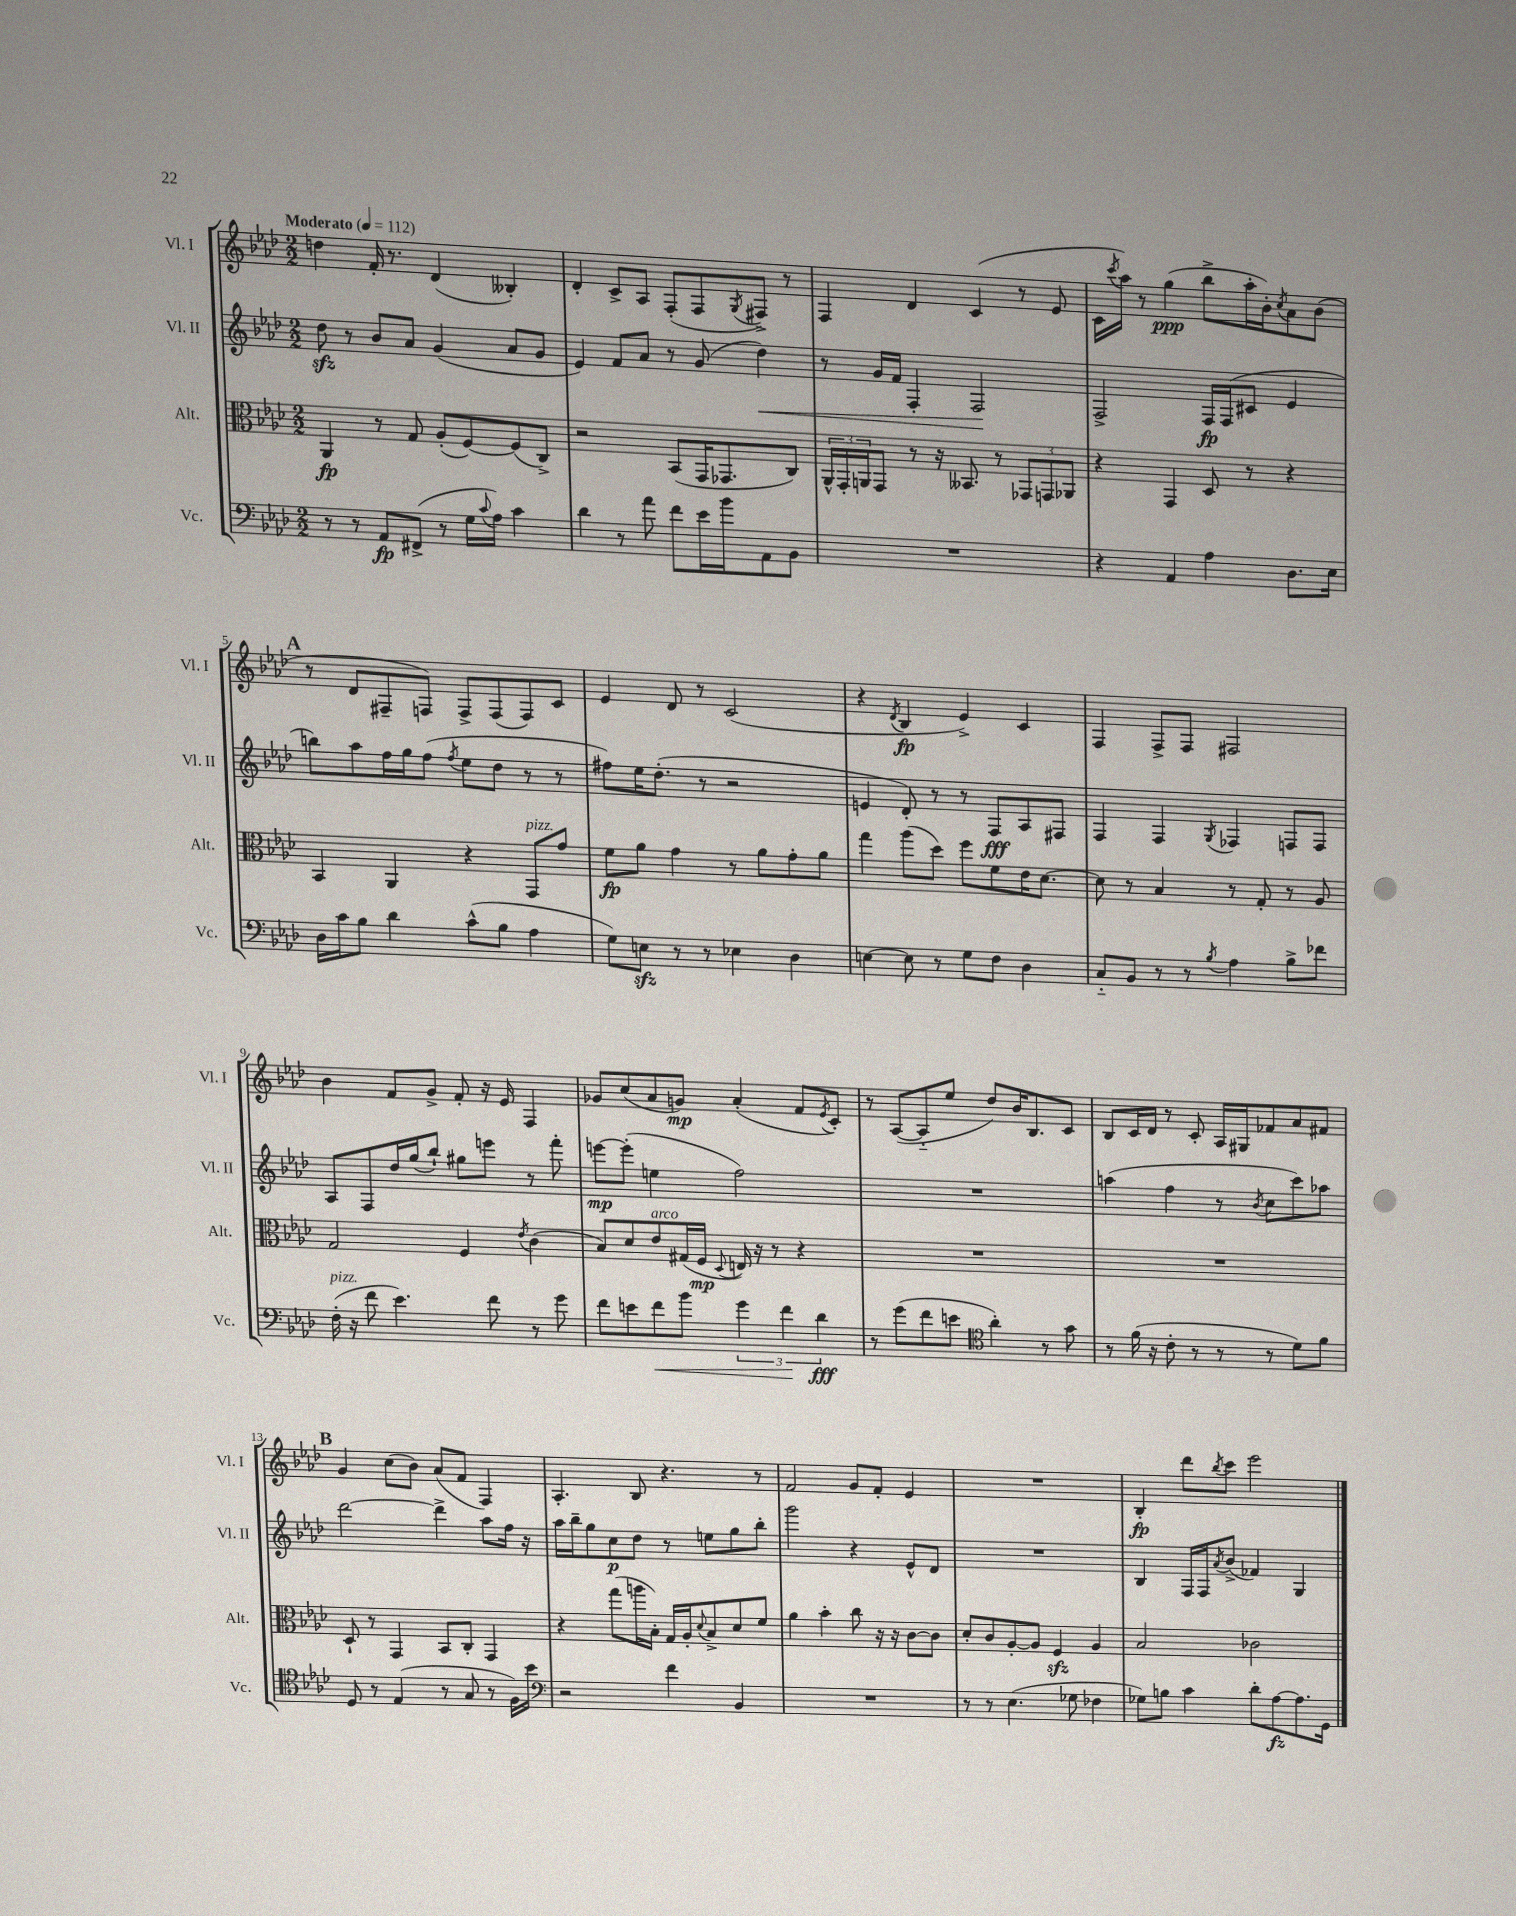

**kern	**kern	**kern	**kern
*staff4	*staff3	*staff2	*staff1
*clefF4	*clefC3	*clefG2	*clefG2
*k[b-e-a-d-]	*k[b-e-a-d-]	*k[b-e-a-d-]	*k[b-e-a-d-]
*M2/2	*M2/2	*M2/2	*M2/2
*MM112	*MM112	*MM112	*MM112
8r	4AA-	8dd-	4dd
8r	.	8r	.
8AA-	8r	8b-	16f'
.	.	.	8.r
(8FF#^	8G	8a-	.
8r	(8A-'	(4g	(4d-
16G	[8F)	.	.
8qqc	.	.	.
16A-)	.	.	.
4c	(8F]	8a-	4B--')
.	8C^)	8g	.
=	=	=	=
4d-	2r	4e-)	4d-'
8r	.	8f	8c^
8a-	.	8a-	8A-
8f	(8BB-	8r	(8F'
16e-	16GG	(8g	8F
16b-	8.GG-	.	.
.	.	.	8qG
8AA-	.	4dd-)	8F#^)
8BB-	8C)	.	8r
=	=	=	=
1r	24AA-^^	8r	4F
.	24GG'	.	.
.	24AA	.	.
.	8GG	16g	.
.	.	16f	.
.	8r	4F'	4d-
.	16r	.	.
.	8.BB--	.	.
.	.	2F	(4c
.	8r	.	.
.	12GG-	.	8r
.	12GG	.	.
.	.	.	8e-
.	12AA-	.	.
=	=	=	=
4r	4r	2F^	16c
.	.	.	8qccc
.	.	.	16aa-)
.	.	.	8r
4AA-	4GG	.	(4gg
4A-	8D-	16F	8bb-^
.	.	(16F	.
.	8r	8c#	16aa-'
.	.	.	16b-')
.	.	.	8qcc
8.D-	4r	4e-	8a-
.	.	.	(8b-
16E-	.	.	.
=	=	=	=
16D-	4BB-	8bb)	8r
16c	.	.	.
8B-	.	8aa-	8d-
4d-	4AA-	16ff	8F#~
.	.	16gg	.
.	.	(8ff	8F)
.	.	8qff	.
(8c^^	4r	8ee-	8F^
8B-	.	8dd-	(8F
4A-	8GG	8r	8F)
.	8g	8r	8c
=	=	=	=
8G)	8f	8ff#)	4e-
8E	8a-	16ee-	.
.	.	(8.dd-'	.
8r	4g	.	8d-
8r	.	8r	8r
4E-	8r	2r	(2c
.	8a-	.	.
4D-	8g'	.	.
.	8a-	.	.
=	=	=	=
[4E	4gg	4e	4r
.	.	.	8qd-
8E]	(8aa-	8d-')	4B-
8r	8dd-)	8r	.
8G	8ff	8r	4e-^)
8F	8f	8F	.
4D-	16e-	8A-	4c
.	[8.d-	.	.
.	.	8F#	.
=	=	=	=
8C'~	8d-]	4F	4F
8BB-	8r	.	.
8r	4B-	4F	8F^
8r	.	.	8F
8qB-	.	8qG	.
4A-	8r	4F-	2F#
.	8G'	.	.
8B-^	8r	8F	.
8f-	8A-	8F	.
=	=	=	=
(16F'	2G	8A-	4b-
16r	.	.	.
8f	.	8F	.
4.e-)	.	16dd-	8f
.	.	(16gg	.
.	.	8bb-`)	8g^
.	4F	8gg#	8f'
8f	.	8eee	16r
.	.	.	16e-
.	8qe-	.	.
8r	(4c	8r	4F
8g	.	8fff'	.
=	=	=	=
8f	8B-)	[8eee	8g-
8e	8d-	(8eee']	(8cc
8f	8e-	4ee	8a-
8b-	(16G#	.	8g)
.	16F	.	.
.	8qqD-	.	.
6g	16E)	2ff)	(4a-'
.	16r	.	.
.	8r	.	.
6f	.	.	.
.	4r	.	8f
6d-	.	.	.
.	.	.	8qe-
.	.	.	8c')
=	=	=	=
8r	1r	1r	8r
(8g	.	.	([8A-
8f	.	.	8A-'~]
8e	.	.	8ee-
*clefC4	*	*	*
4a-')	.	.	8dd-)
.	.	.	16b-
.	.	.	8.B-
8r	.	.	.
8g	.	.	8c
=	=	=	=
8r	1r	(4aa	8B-
(16f	.	.	16c
16r	.	.	16d-
8c'	.	4ff	8r
8r	.	.	8c'
8r	.	8r	16A-
.	.	.	16G#
.	.	8qb-	.
8r	.	8cc	8f-
8d-)	.	8ccc)	8a-
8f	.	8aa-	8f#
=	=	=	=
8D-	8D-`	[2ddd-	4g
8r	8r	.	.
(4E-	4GG	.	(8cc
.	.	.	8b-)
8r	8BB-	4ddd-^]	(8a-
8G	8C'	.	8f
8r	4GG	8aa-	4F)
16F)	.	16ff	.
16b-	.	16r	.
=	=	=	=
*clefF4	*	*	*
2r	4r	16aa-	4.A-'
.	.	16bb-~	.
.	.	8gg	.
.	(8gg	8cc	.
.	16aa	8dd-	8B-
.	16B-')	.	.
4f	16G	8r	4.r
.	16A-'	.	.
.	8qqd-	.	.
.	8B-^	8ee	.
4BB-	8d-	8gg	.
.	8f	8bb-'	8r
=	=	=	=
1r	4a-	2ggg	2f
.	4b-'	.	.
.	8cc	4r	8g
.	16r	.	8f'
.	16r	.	.
.	[8c	8e-^^	4e-
.	8c]	8d-	.
=	=	=	=
8r	8d-'	1r	1r
8r	8c	.	.
(4.E-	[8A-'	.	.
.	8A-]	.	.
.	4F	.	.
8G-	.	.	.
4F-	4A-	.	.
=	=	=	=
8G-)	2B-	4B-	4B-'
8B	.	.	.
4c	.	16F	8ddd-
.	.	16F	.
.	.	8qa-	8qbb-
.	.	(8b-^	8ccc
8d-'	2c-	4f-)	2eee-
[8A-	.	.	.
8.A-]	.	4G	.
16GG	.	.	.
==	==	==	==
*-	*-	*-	*-
